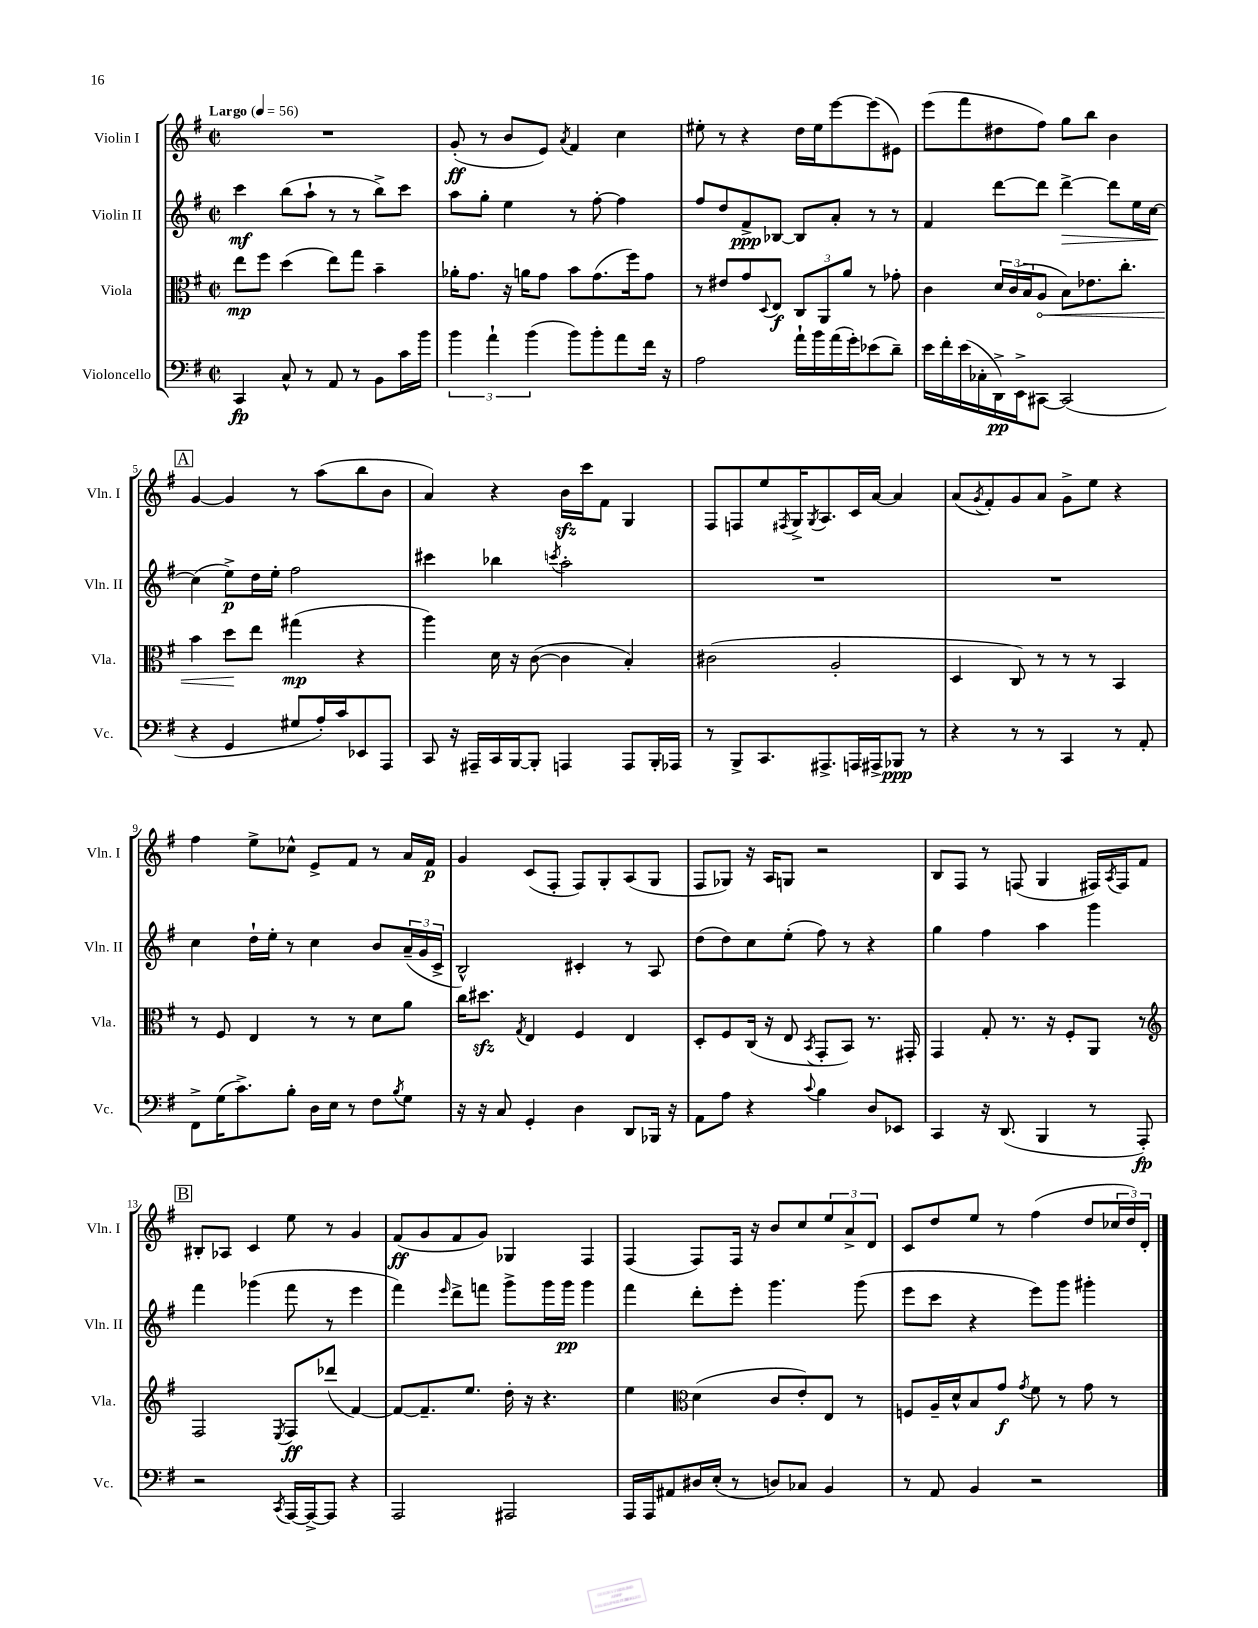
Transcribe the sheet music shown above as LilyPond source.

<<
\new StaffGroup <<
\new Staff = "s0" \with { instrumentName = "Violin I" shortInstrumentName = "Vln. I" } {
    \clef treble \key g \major \defaultTimeSignature \time 2/2 \tempo "Largo" 4 = 56
    R1 |
    g'8-.\ff( r8 b'8 e'8) \acciaccatura { a'8 } fis'4 c''4 |
    eis''8-. r8 r4 d''16 eis''16 e'''8~ e'''8( eis'8) |
    e'''8( fis'''8 dis''8 fis''8) g''8 b''8 b'4 |
    \mark \markup { \box "A" } g'4~ g'4 r8 a''8( b''8 b'8 |
    a'4) r4 b'16\sfz c'''16 fis'8 g4 |
    fis8 f8 e''8 \acciaccatura { fis8 } g16-> \acciaccatura { g8 } a8. c'16 a'16~ a'4 |
    a'8( \acciaccatura { g'8 } fis'8-.) g'8 a'8 g'8-> e''8 r4 |
    fis''4 e''8-> ces''8-^ e'8-> fis'8 r8 a'16 fis'16\p |
    g'4 c'8( fis8-. fis8) g8-. a8( g8 |
    fis8 ges8) r16 a16 g8 r2 |
    b8 fis8 r8 f8( g4 fis16) \acciaccatura { a8 } fis16 fis'8 |
    \mark \markup { \box "B" } bis8-. aes8 c'4 e''8 r8 g'4 |
    fis'8\ff( g'8 fis'8 g'8) ges4 fis4 |
    fis4( fis8) fis16 r16 b'8 c''8 \tuplet 3/2 { e''8 a'8-> d'8 } |
    c'8 d''8 e''8 r8 fis''4( d''8 \tuplet 3/2 { ces''16 d''16) d'16-. } \bar "|." |
}
\new Staff = "s1" \with { instrumentName = "Violin II" shortInstrumentName = "Vln. II" } {
    \clef treble \key g \major \defaultTimeSignature \time 2/2
    c'''4\mf b''8( a''8-! r8 r8 b''8->) c'''8 |
    a''8 g''8-. e''4 r8 fis''8~-. fis''4 |
    fis''8 d''8 fis'8->\ppp bes8~ bes8 a'8-. r8 r8 |
    fis'4 d'''8~ d'''8 d'''4~->\> d'''8 e''16 c''16~\! |
    \mark \markup { \box "A" } c''4( e''8->\p) d''16 e''16-. fis''2 |
    cis'''4 bes''4 \acciaccatura { c'''8 } a''2-. |
    R1 |
    R1 |
    c''4 d''16-! e''16-. r8 c''4 b'8 \tuplet 3/2 { a'16--( g'16 c'16-> } |
    b2-^) cis'4-. r8 a8 |
    d''8( d''8) c''8 e''8-.( fis''8) r8 r4 |
    g''4 fis''4 a''4 g'''4 |
    \mark \markup { \box "B" } fis'''4 ges'''4( fis'''8 r8 e'''4 |
    fis'''4) \grace { e'''16 } d'''8-> f'''8 g'''8-> g'''16 g'''16\pp g'''4 |
    fis'''4 d'''8-. e'''8-. g'''4. g'''8( |
    e'''8 c'''8 r4 e'''8) g'''8 gis'''4-. \bar "|." |
}
\new Staff = "s2" \with { instrumentName = "Viola" shortInstrumentName = "Vla." } {
    \clef alto \key g \major \defaultTimeSignature \time 2/2
    e''8\mp fis''8 d''4( e''8) g''8 b'4-- |
    aes'16-. g'8. r16 a'16 g'8 b'8 g'8.( fis''16) g'8 |
    r8 eis'8 g'8 \appoggiatura { d8 } e8\f \tuplet 3/2 { c8 a,8 a'8 } r8 ges'8-. |
    c'4 \tuplet 3/2 { d'16 c'16( b16 } \once \override Hairpin.circled-tip = ##t a8\< b8) ees'8. c''8.-. |
    \mark \markup { \box "A" } b'4 d''8\! e''8 gis''4\mp( r4 |
    a''4) d'16 r16 c'8~( c'4 b4-.) |
    cis'2( a2-. |
    d4 c8) r8 r8 r8 b,4 |
    r8 fis8 e4 r8 r8 d'8 a'8 |
    c''16 dis''8.\sfz \acciaccatura { g8 } e4 fis4 e4 |
    d8-. fis8 c16( r16 e8 \acciaccatura { b,8 } g,8-. b,8) r8. gis,16-. |
    g,4 g8-. r8. r16 fis8-. a,8 r8 |
    \mark \markup { \box "B" } \clef treble fis2 \acciaccatura { e8 } fis8\ff des'''8( fis'4~) |
    fis'8~ fis'8.-- e''8. d''16-. r16 r4. |
    e''4 \clef alto d'4( c'8 e'8-.) e8 r8 |
    f8 a16-- d'16-^ b8 g'8\f \acciaccatura { g'8 } fis'8 r8 g'8 r8 \bar "|." |
}
\new Staff = "s3" \with { instrumentName = "Violoncello" shortInstrumentName = "Vc." } {
    \clef bass \key g \major \defaultTimeSignature \time 2/2
    c,4\fp c8-^ r8 a,8 r8 b,8 c'16 b'16 |
    \tuplet 3/2 { b'4 a'4-! b'4( } b'8) b'8-. a'8 fis'16 r16 |
    a2 a'16-! b'16 a'16( g'16-.) ees'8( d'8--) |
    e'16 fis'16-. e'16( ces16-. d,16->\pp) e,16-> cis,8~ cis,2( |
    \mark \markup { \box "A" } r4 g,4 gis8 a16-.) c'16 ees,8 a,,8 |
    c,8 r16 ais,,16-- c,16 b,,16~ b,,8-. a,,4 a,,8 b,,16-. aes,,16 |
    r8 b,,8-> c,8. ais,,8.-> a,,16 ais,,16-> bes,,8\ppp r8 |
    r4 r8 r8 c,4 r8 a,8-. |
    fis,8-> g16( c'8.->) b8-. d16 e16 r8 fis8 \acciaccatura { b8 } g8 |
    r16 r16 c8 g,4-. d4 d,8 bes,,16 r16 |
    a,8 a8 r4 \appoggiatura { c'8 } b4 d8 ees,8 |
    c,4 r16 d,8.( b,,4 r8 a,,8-.\fp) |
    \mark \markup { \box "B" } r2 \acciaccatura { c,8 } a,,16~ a,,16~-> a,,8 r4 |
    a,,2 ais,,2 |
    a,,16 a,,16 ais,8 dis16 e16-.( r8 d8) ces8 b,4 |
    r8 a,8 b,4 r2 \bar "|." |
}
>>
>>
